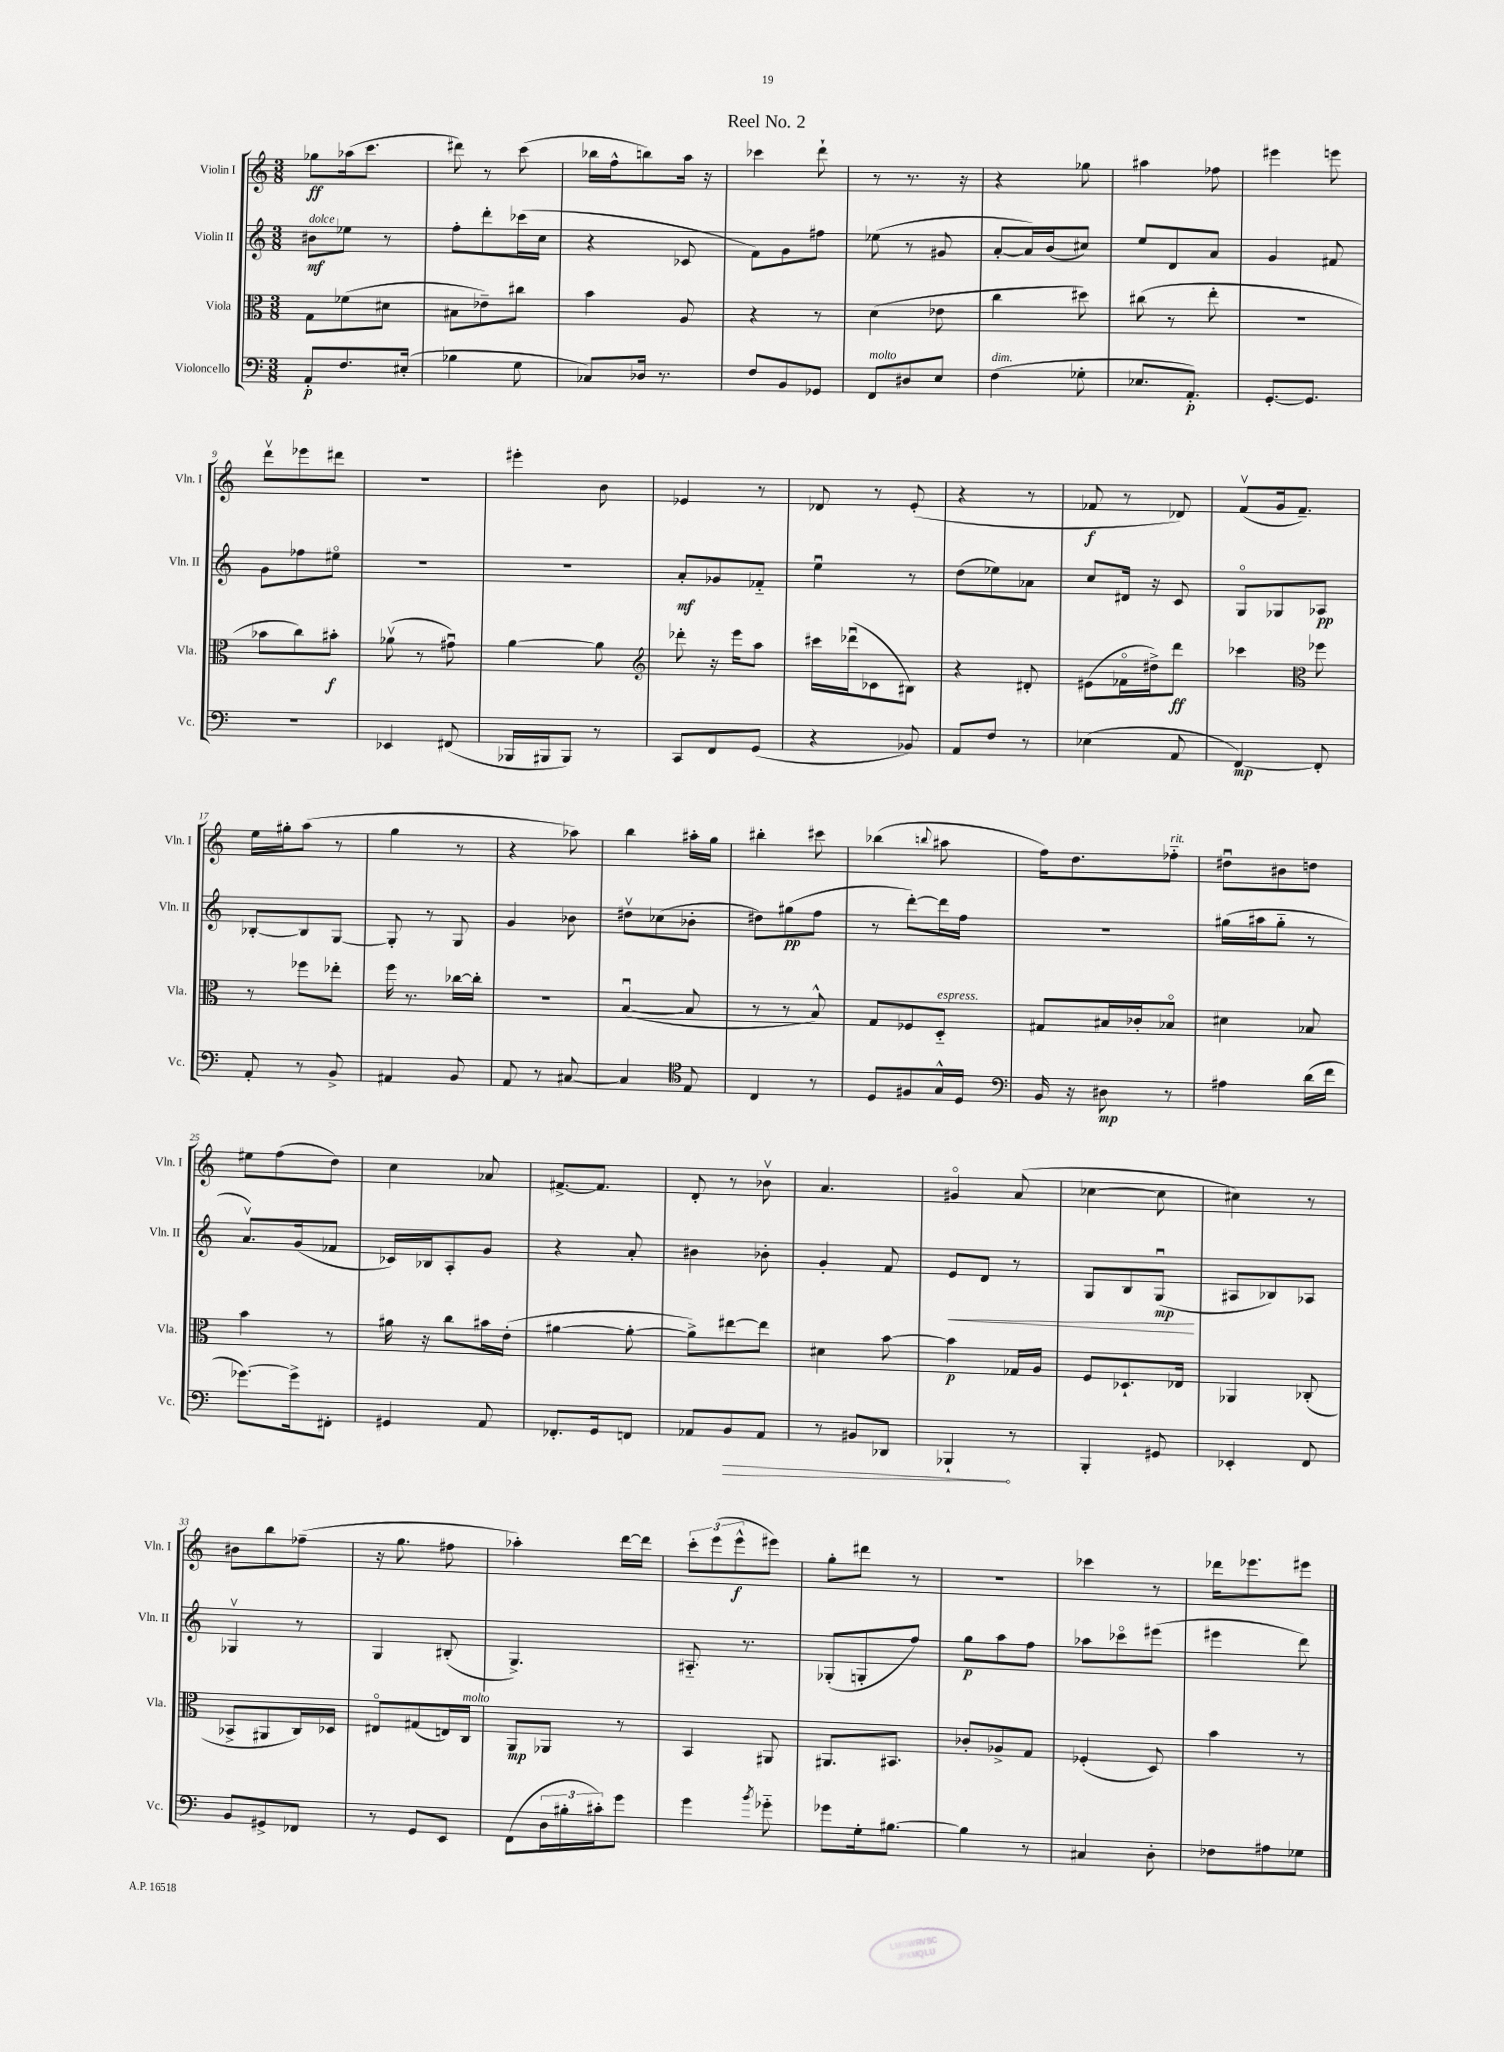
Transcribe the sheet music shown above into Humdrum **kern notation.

**kern	**kern	**kern	**kern
*staff4	*staff3	*staff2	*staff1
*clefF4	*clefC3	*clefG2	*clefG2
*k[]	*k[]	*k[]	*k[]
*M3/8	*M3/8	*M3/8	*M3/8
8AA'/L	8G\L	8b#\L	8gg-\L
8.F/	(8f-\	8ee-\J	(16aa-\k
.	.	.	8.ccc\J
.	8d#\J	8r	.
(16E#'/Jk	.	.	.
=	=	=	=
4B-\	8B#\L	8ff'\L	8ddd#\)
.	8e-~\)	8ddd'\	8r
8G\	8cc#\J	(16ccc-\L	(8ccc\
.	.	16cc\JJ	.
=	=	=	=
8C-/L)	4b\	4r	16bb-\LL
.	.	.	16ff^^\J
16D-/Jk	.	.	8bb\)
8.r	.	.	.
.	8A/	8c-/	16aa\Jk
.	.	.	16r
=	=	=	=
8F/L	4r	8f\L)	4ccc-\
8BB/	.	8g\	.
8GG-/J	8r	8ff#\J	8ddd`\
=	=	=	=
8FF/L	(4d\	(8ee-\	8r
8D#/	.	8r	8.r
8E/J	8e-\	8g#/	.
.	.	.	16r
=	=	=	=
(4F\	4cc\	[8a'/L	4r
.	.	16a/]L)	.
.	.	(16b/J	.
8G-'\	8dd#\)	8cc#/J)	8gg-\
=	=	=	=
8.E-/L	(8cc#\	8ee/L	4aa#\
.	8r	8d/	.
8.AA'/J)	.	.	.
.	8ee'\	8a/J	8ff-\
=	=	=	=
[8.GG'/L	4.r	4g/	4eee#\
8.GG/]J	.	.	.
.	.	8f#/	8eee\
=	=	=	=
4.r	8b-\L	8g\L	8dddv\L
.	8cc\)	8ff-\	8eee-\
.	8b#'\J	8ee#o\J	8ddd#\J
=	=	=	=
4EE-/	(8a-v\	4.r	4.r
.	8r	.	.
(8FF#/	8g#u\)	.	.
=	=	=	=
16BBB-/LL	[4a\	4.r	4eee#'\
16BBB#/J	.	.	.
8BBB#/J)	.	.	.
8r	8a\]	.	8b\
=	=	=	=
*	*clefG2	*	*
8CC/L	8ddd-'\	8a'/L	4e-/
8FF/	16r	8g-/	.
.	16eee\LK	.	.
(8GG/J	8aa\J	8f-'~/J	8r
=	=	=	=
4r	16ccc#\LL	4eeu\	8d-/
.	(16ddd-u\J	.	.
.	8c-\	.	8r
8BB-/)	8B#\J)	8r	(8e'/
=	=	=	=
8AA/L	4r	(8dd\L	4r
8F/J	.	8ee-\)	.
8r	8d#'/	8a-\J	8r
=	=	=	=
(4E-\	(8e#\L	8cc/L	8f-/
.	16f-o\L	16d#/Jk	8r
.	16dd#^\J)	16r	.
8AA/	8ddd\J	8c/	8d-/)
=	=	=	=
[4FF/)	4ccc-\	8Go/L	(8fv/L
.	.	8G-/	16g/k
.	.	.	8.f~/J)
*	*clefC3	*	*
8FF'/]	8ff-\	8A-/J	.
=	=	=	=
8AA'/	8r	[8B-'/L	16ee\LL
.	.	.	16gg#'\J
8r	8ff-\L	8B-/]	(8aa\J
8BB^/	8ee-'\J	[8G/J	8r
=	=	=	=
4AA#/	16ff\	8G'/]	4gg\
.	8.r	.	.
.	.	8r	.
8BB/	[16cc-\LL	8G/	8r
.	16cc-'\]JJ	.	.
=	=	=	=
8AA/	4.r	4g/	4r
8r	.	.	.
[8C#/	.	8b-\	8aa-\)
=	=	=	=
4C#/]	([4Bu/	8dd#v\L	4bb\
.	.	(8cc-\	.
*clefC4	*	*	*
8E/	8B/]	8b-'\J	16aa#'\LL
.	.	.	16gg\JJ
=	=	=	=
4C/	8r	8dd#\L)	4bb#'\
.	8r	(8gg#\	.
8r	8B^^/)	8ff\J	8ccc#\
=	=	=	=
8D/L	8G/L	8r	(4bb-\
8F#/	8F-/	[8ddd'\L)	.
.	.	.	8qqbb/
16G^^/L	8D'~/J	16ddd\]L	8aa#\
16D/JJ	.	16ff\JJ	.
=	=	=	=
*clefF4	*	*	*
16BB/	8G#/L	4.r	16ff\LK)
16r	.	.	8.dd\
8D#\	16B#/L	.	.
.	16c-'/J	.	.
8r	8B-o/J	.	8ff-'~\J
=	=	=	=
4A#\	4d#\	(16gg#\LL	8dd#u\L
.	.	16aa#\J	.
.	.	8gg#'~\J	8b#\
(16d\LL	8B-/	8r	8dd\J
16f\JJ	.	.	.
=	=	=	=
[8.g-\L)	4b\	8.av/L)	8ee#\L
.	.	.	(8ff\
16g-^\]k	.	(16g/k	.
8FF#'\J	8r	8f-/J	8dd\J)
=	=	=	=
4GG#/	16a#\	16c-/LL)	4cc\
.	16r	16B-/J	.
.	8cc\L	8A'/	.
8AA/	16b#\L	8g/J	8a-/
.	(16e'\JJ	.	.
=	=	=	=
8.FF-'/L	[4a#\	4r	[8.f#^/L
16GG/k	.	.	8.f#/]J
8FF/J	8a#'\_	8a'/	.
=	=	=	=
8AA-/L	8a#^\]L)	4b#\	8d'/
8BB/	[8ee#\	.	8r
8AA-/J	8ee#\]J	8b-'\	8b-v\
=	=	=	=
8r	4d#\	4g'/	4.a/
8BB#/L	.	.	.
8DD-/J	[8b\	8f/	.
=	=	=	=
4BBB-`/	4b\]	8e/L	4g#o/
.	.	8d/J	.
8r	16G-/LL	8r	(8a/
.	16A/JJ	.	.
=	=	=	=
4BBB'/	8F/L	8G/L	[4cc-\
.	8.D-`/	8B/	.
8GG#/	.	(8Gu/J	8cc-\]
.	16E-/Jk	.	.
=	=	=	=
4EE-'/	4AA-/	8A#/L	4cc#\)
.	.	8B-/)	.
8FF/	(8C-'/	8A-/J	8r
=	=	=	=
8BB/L	8BB-^/L	4G-v/	8b#\L
8GG#^/	8AA#/	.	8bb\
8FF-/J	16C/L)	8r	(8ff-~\J
.	16D-/JJ	.	.
=	=	=	=
8r	8E#o/L	4G/	16r
.	.	.	8.gg\
8GG/L	(8G#/	.	.
8EE/J	16E/L)	(8B#'/	8ff#\
.	16C/JJ	.	.
=	=	=	=
(8FF\L	8AA/L	4.G^/)	4aa-'\)
24D\L	8AA-/J	.	.
24B#'\	.	.	.
24c#'\J)	.	.	.
8g\J	8r	.	[16ddd\LL
.	.	.	16ddd\]JJ
=	=	=	=
4g\	4BB/	8.A#'~/	12ccc'\L
.	.	.	(12eee\
.	.	.	12eee^^\
.	.	8.r	.
8qb/	.	.	.
8g-'~\	8AA#/	.	8eee#\J)
=	=	=	=
8g-\L	8.AA#/L	(8G-'/L	8gg'\L
16G'\k	.	8G'/	8ddd#\J
[8.B#\J	8.BB#/J	.	.
.	.	8ff/J)	8r
=	=	=	=
4B#\]	8c-'/L	8gg\L	4.r
.	8A-^/	8aa\	.
8r	8G/J	8ff\J	.
=	=	=	=
4C#/	(4F-'/	8aa-\L	4ccc-\
.	.	8ccc-o\	.
8D'\	8D/)	(8eee#\J	8r
=	=	=	=
8F-\L	4b\	4eee#\	16ddd-\LK
.	.	.	8.eee-\
8A#\	.	.	.
8G-\J	8r	8ddd\)	8eee#\J
==	==	==	==
*-	*-	*-	*-
